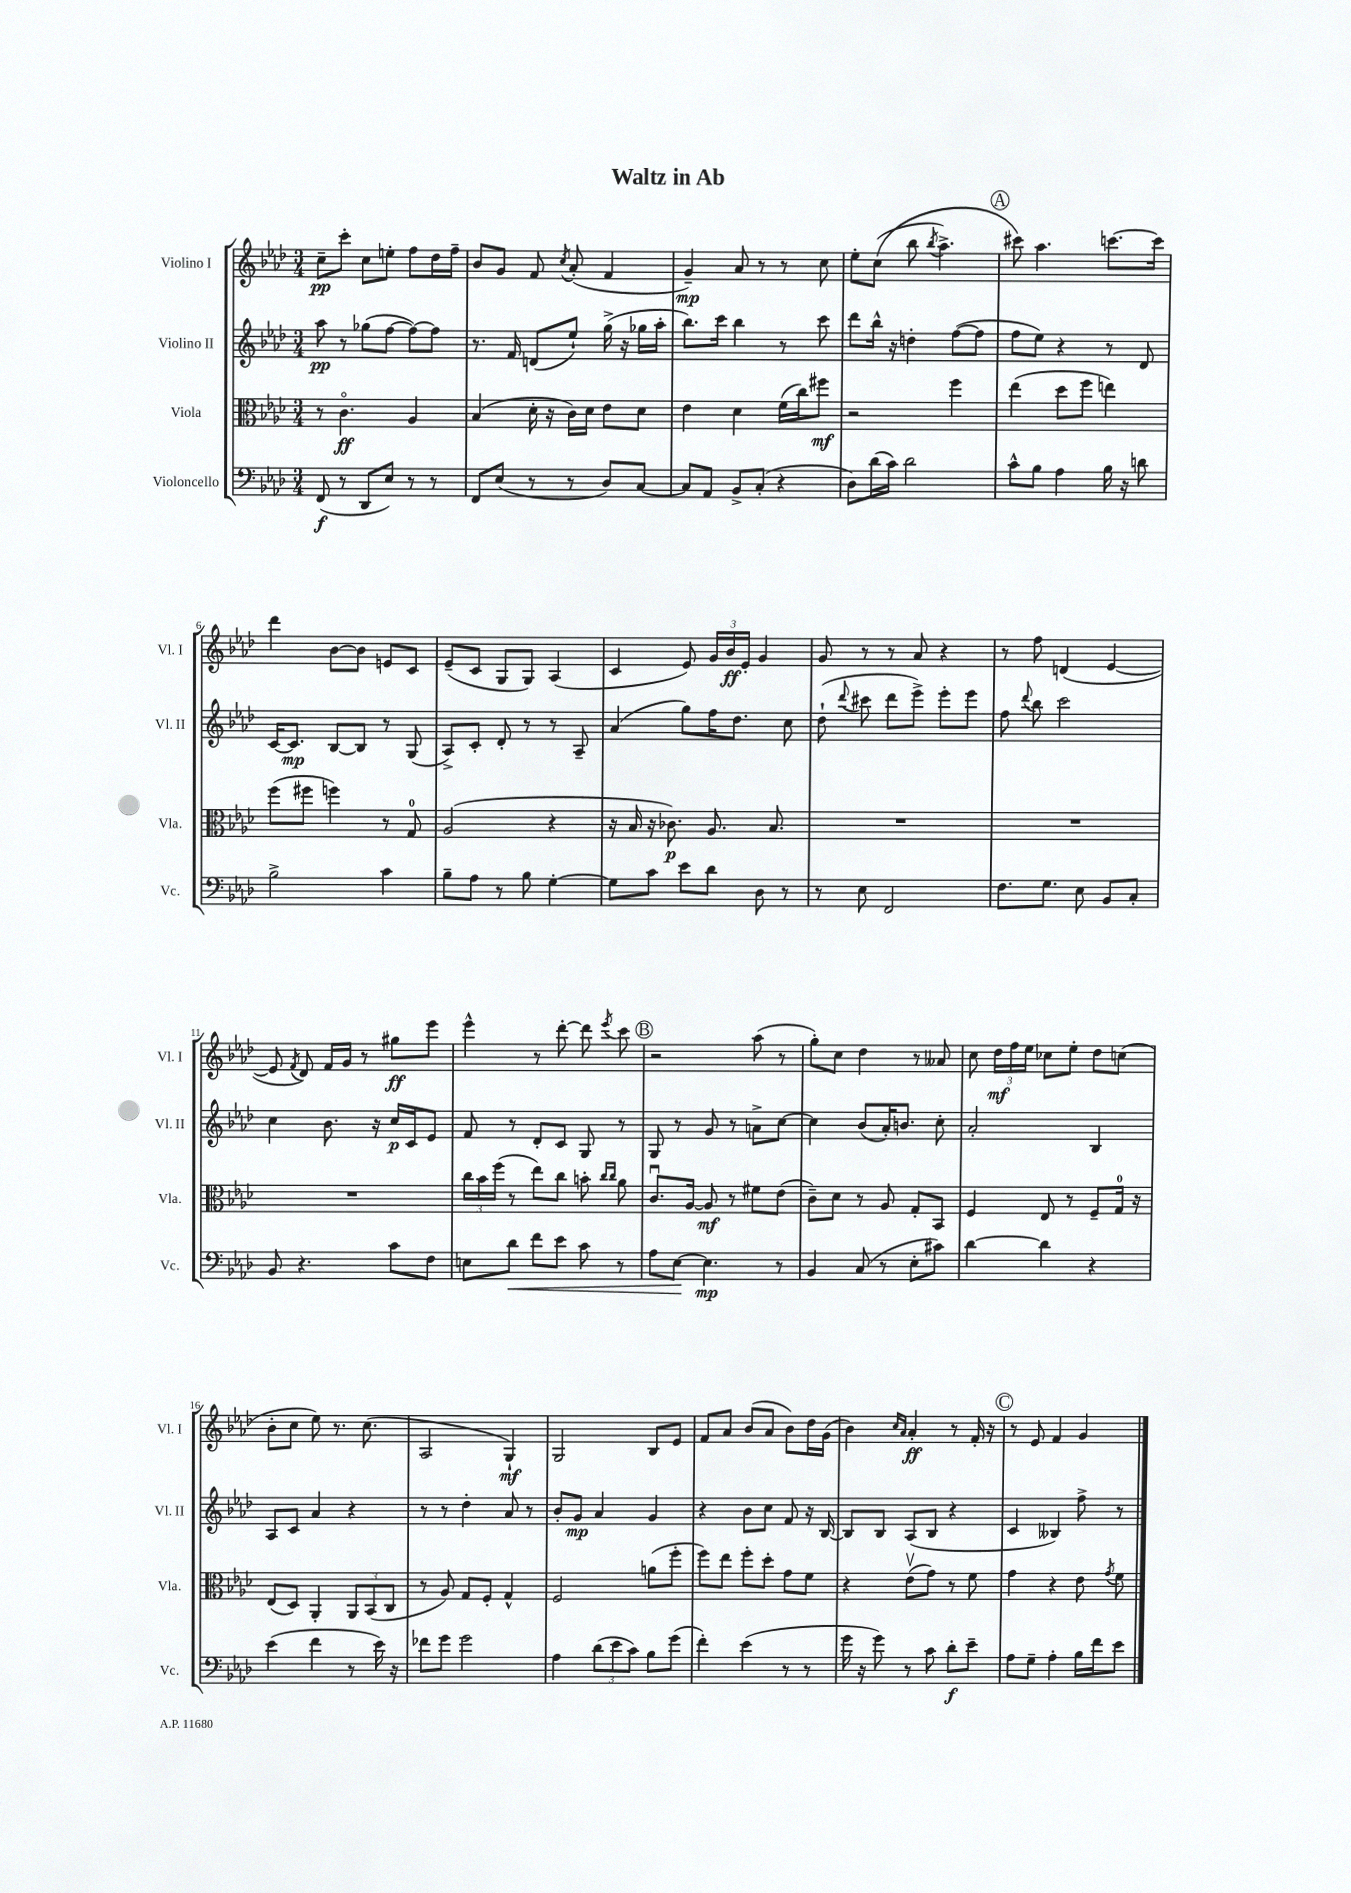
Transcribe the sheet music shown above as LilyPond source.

\header { title = "Waltz in Ab" }
<<
\new StaffGroup <<
\new Staff = "s0" \with { instrumentName = "Violino I" shortInstrumentName = "Vl. I" } {
    \clef treble \key aes \major \numericTimeSignature \time 3/4
    \autoBeamOff c''8[--\pp c'''8]-. c''8[ e''8]-. f''8[ des''16 f''16]-- |
    bes'8[ g'8] f'8 \acciaccatura { c''8 } aes'8-.( f'4 |
    g'4--\mp) aes'8 r8 r8 c''8 |
    ees''8[-. c''8](\( bes''8 \acciaccatura { bes''8 } aes''4.->) |
    \mark \markup { \circle "A" } cis'''8\) aes''4. c'''8.[~ c'''16] |
    des'''4 bes'8[~ bes'8] e'8[ c'8] |
    ees'8[--( c'8] g8[ g8]) aes4( |
    c'4 ees'8) \tuplet 3/2 { g'16[ bes'16\ff ees'16]-. } g'4 |
    g'8 r8 r8 aes'8 r4 |
    r8 f''8 d'4( ees'4~ |
    ees'8 \acciaccatura { f'8 } des'8) f'16[ g'16] r8 gis''8[\ff ees'''8] |
    ees'''4-^ r8 des'''8~-. des'''8 \acciaccatura { ees'''8 } c'''8 |
    \mark \markup { \circle "B" } r2 aes''8( r8 |
    g''8[-.) c''8] des''4 r8 aeses'8 |
    c''8 \tuplet 3/2 { des''16[\mf f''16 ees''16] } ces''8[ ees''8]-. des''8[ c''8]( |
    bes'8[-. c''8] ees''8) r8. c''8.( |
    aes2 g4-!\mf) |
    g2 bes8[ ees'8] |
    f'8[ aes'8] bes'8[( aes'8] bes'8[) des''16 g'16]( |
    bes'4) \grace { c''16[ aes'16] } aes'4-.\ff r8 f'16-. r16 |
    \mark \markup { \circle "C" } r8 ees'8 f'4 g'4 \bar "|." |
}
\new Staff = "s1" \with { instrumentName = "Violino II" shortInstrumentName = "Vl. II" } {
    \clef treble \key aes \major \numericTimeSignature \time 3/4
    \autoBeamOff aes''8\pp r8 ges''8[( f''8]~ f''8[~) f''8] |
    r8. f'16 d'8[( ees''8]-!) g''16->( r16 ges''16[ aes''16]-. |
    bes''8.[) c'''16] bes''4 r8 c'''8 |
    des'''8[ bes''16]-^ r16 d''4-. f''8[~( f''8] |
    \mark \markup { \circle "A" } f''8[ ees''8]) r4 r8 des'8 |
    c'16[~ c'8.]\mp bes8[~ bes8] r8 g8( |
    aes8[->) c'8]-. des'8-. r8 r8 aes8-- |
    aes'4( g''8[) f''16 des''8.] c''8 |
    des''8-!( \appoggiatura { des'''8 } cis'''8 des'''8[ ees'''8]->) ees'''8[-. ees'''8] |
    f''8 \appoggiatura { des'''8 } bes''8 c'''2 |
    c''4 bes'8. r16 c''16[\p c'16 ees'8] |
    f'8 r8 des'8[-. c'8] g8 r8 |
    \mark \markup { \circle "B" } g8 r8 g'8 r8 a'8[-> c''8]~ |
    c''4 bes'8[( aes'16-.) b'8.] c''8-. |
    aes'2-. bes4 |
    aes8[ c'8] aes'4 r4 |
    r8 r8 des''4-. aes'8 r8 |
    bes'8[-. g'8]\mp aes'4 g'4 |
    r4 bes'8[ c''8] f'8 r16 bes16~ |
    bes8[ bes8] aes8[( bes8] r4 |
    \mark \markup { \circle "C" } c'4 beses4) f''8-> r8 \bar "|." |
}
\new Staff = "s2" \with { instrumentName = "Viola" shortInstrumentName = "Vla." } {
    \clef alto \key aes \major \numericTimeSignature \time 3/4
    \autoBeamOff r8 c'4.\flageolet\ff aes4 |
    bes4( des'16-. r16 c'16[) des'16] ees'8[ des'8] |
    ees'4 des'4 f'16[( c''16) fis''8]\mf |
    r2 f''4 |
    \mark \markup { \circle "A" } ees''4( des''8[ f''8] e''4) |
    f''8[( fis''8] f''4) r8 g8-0 |
    aes2( r4 |
    r16 bes16 r16 ces'8.\p) aes8. bes8. |
    R2. |
    R2. |
    R2. |
    \tuplet 3/2 { c''16[ bes'16 f''16]( } r8 ees''8[) c''8] b'8-. \grace { c''16[ c''16] } aes'8 |
    \mark \markup { \circle "B" } c'8.[\downbow aes16]~ aes8\mf r8 fis'8[ ees'8]( |
    c'8[--) des'8] r8 aes8 g8[-. bes,8] |
    f4 ees8 r8 f8[-- g16]-0 r16 |
    ees8[( des8]) aes,4-. \tuplet 3/2 { aes,8[ bes,8( c8] } |
    r8 aes8) g8[ f8]-. g4-^ |
    f2 a'8[( f''8]-. |
    f''8[) ees''8] f''8[-. des''8]-. g'8[ f'8] |
    r4 ees'8[\upbow( g'8]) r8 f'8 |
    \mark \markup { \circle "C" } g'4 r4 ees'8 \acciaccatura { g'8 } f'8 \bar "|." |
}
\new Staff = "s3" \with { instrumentName = "Violoncello" shortInstrumentName = "Vc." } {
    \clef bass \key aes \major \numericTimeSignature \time 3/4
    \autoBeamOff f,8\f( r8 des,8[ ees8]) r8 r8 |
    f,8[ ees8]( r8 r8 des8[) c8]~ |
    c8[ aes,8] bes,8[-> c8]-.( r4 |
    des8[) des'16( c'16]) des'2 |
    \mark \markup { \circle "A" } c'8[-^ bes8] aes4 bes16 r16 d'8 |
    bes2-> c'4 |
    bes8[-- aes8] r8 bes8 g4~-. |
    g8[ c'8] ees'8[ des'8] des8 r8 |
    r8 ees8 f,2 |
    f8.[ g8.] ees8 bes,8[ c8]-. |
    bes,8 r4. c'8[ f8] |
    e8[ des'8]\< f'8[ ees'8] c'8 r8 |
    \mark \markup { \circle "B" } aes8[ ees8]~\! ees4.\mp r8 |
    bes,4 c8( r8 ees8[-. cis'8]) |
    des'4~ des'4 r4 |
    ees'4( f'4 r8 ees'16) r16 |
    fes'8[ g'8] g'2 |
    aes4 \tuplet 3/2 { des'8[( ees'8 c'8]) } bes8[ g'8]( |
    f'4-.) ees'4( r8 r8 |
    g'16 r16 g'8) r8 c'8 des'8[-.\f ees'8]-- |
    \mark \markup { \circle "C" } aes8[ g8]-- aes4-. bes16[ f'16 ees'8] \bar "|." |
}
>>
>>
